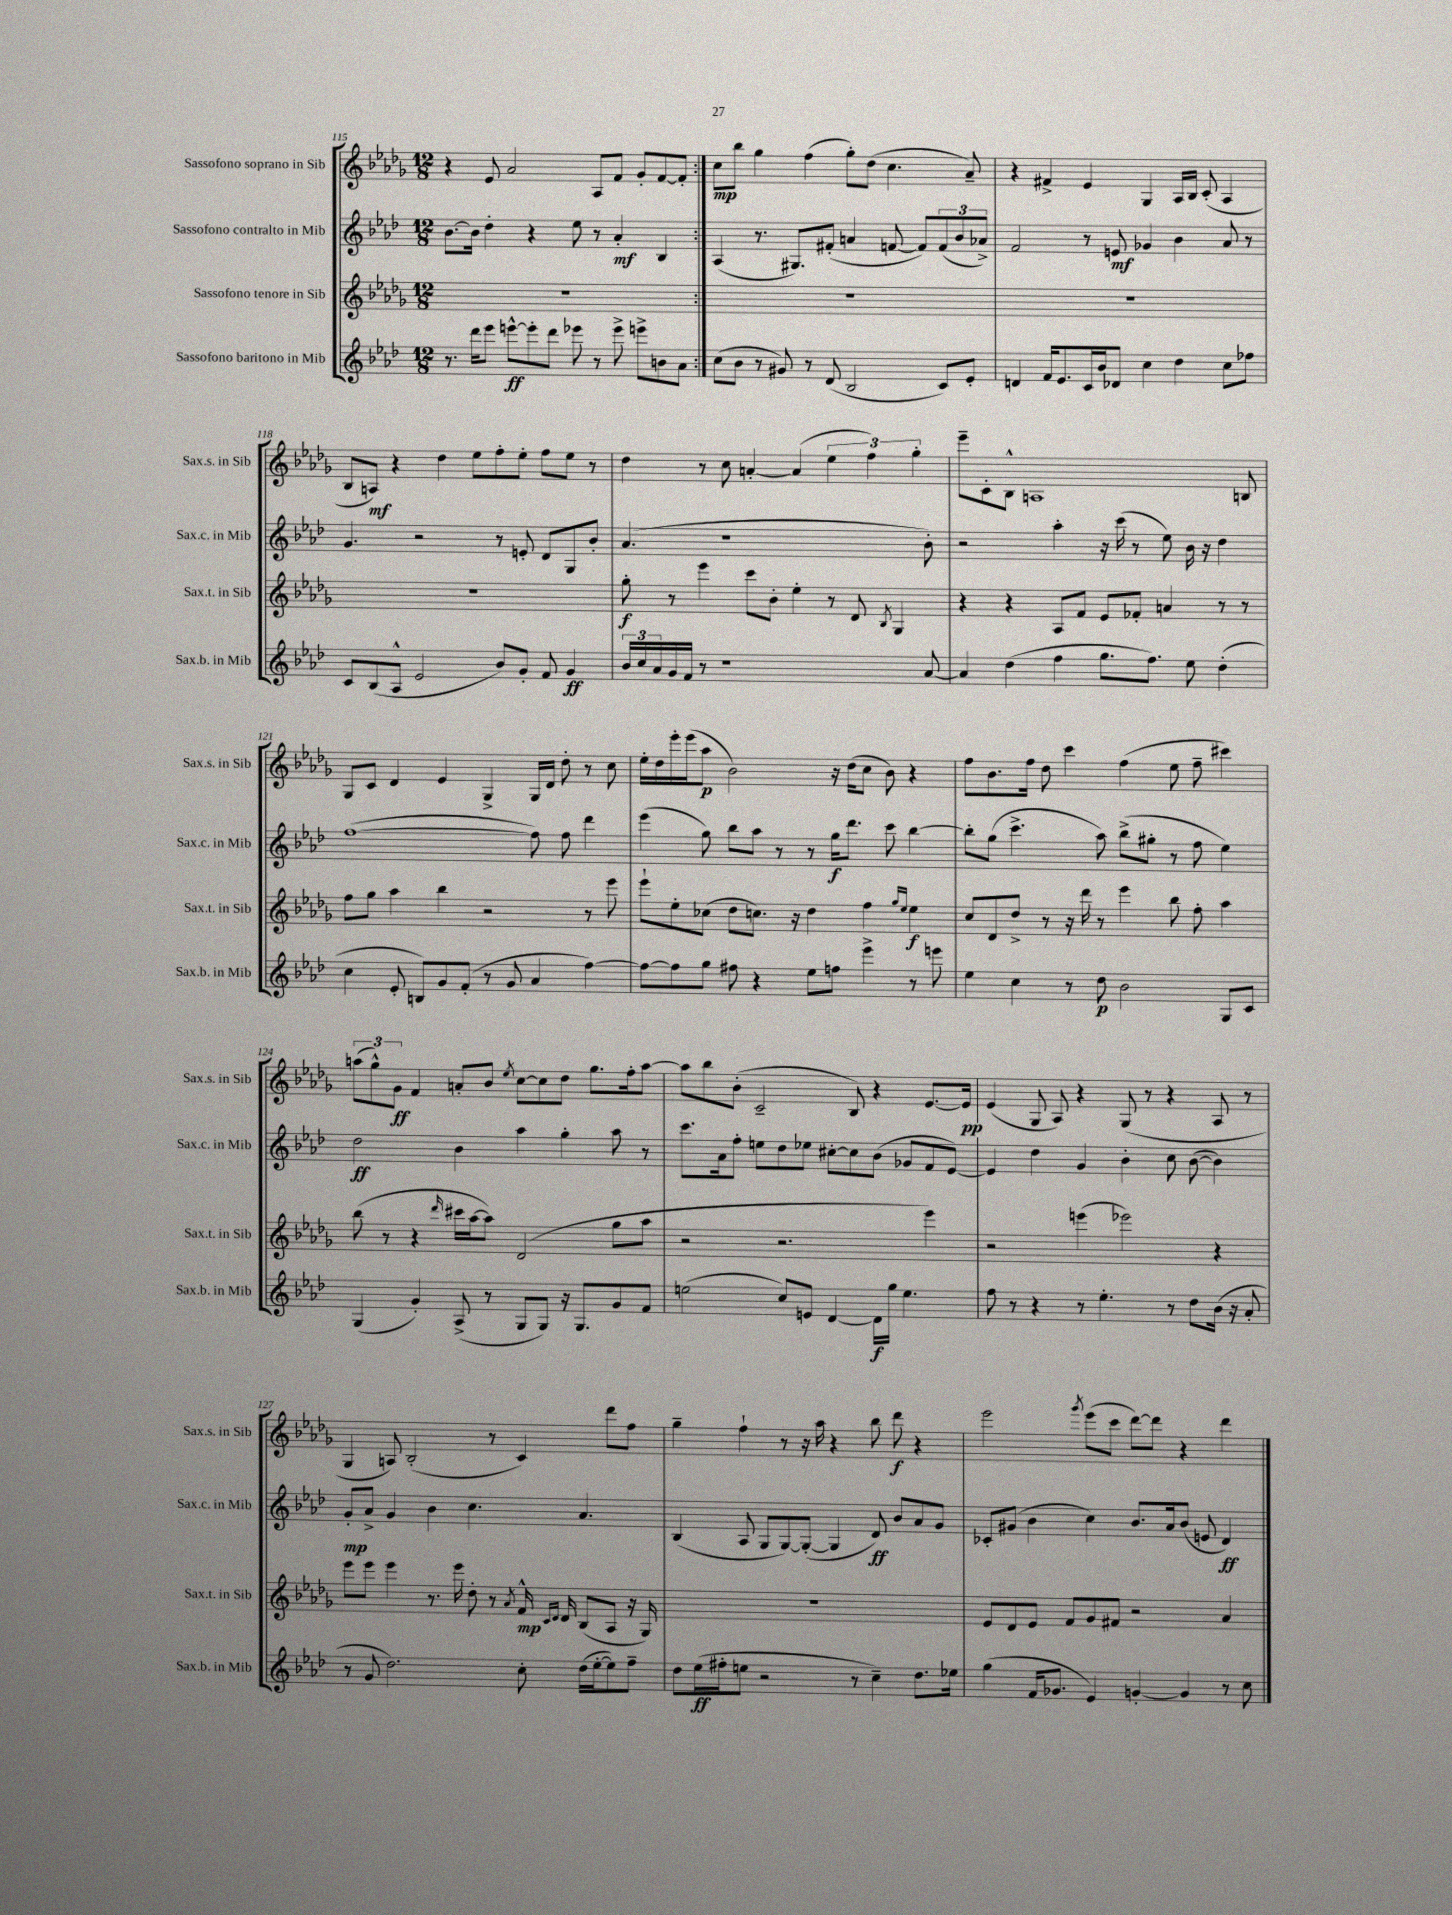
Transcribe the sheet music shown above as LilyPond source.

<<
\new StaffGroup <<
\new Staff = "s0" \with { instrumentName = "Sassofono soprano in Sib" shortInstrumentName = "Sax.s. in Sib" } {
    \clef treble \key des \major \numericTimeSignature \time 12/8
    \repeat volta 2 { r4 ees'8 aes'2 aes8 f'8 ges'8-. f'8~ f'8-. | }
    c''8\mp bes''8 ges''4 f''4( ges''8-.) des''8( c''4. aes'8--) |
    r4 fis'4-> ees'4 ges4 aes16 bes16 c'8-.( aes4 |
    bes8 a8\mf) r4 des''4 ees''8 f''8-. ees''8-. f''8 ees''8 r8 |
    des''4 r8 c''8 a'4~-. a'4( \tuplet 3/2 { ees''4 f''4) ges''4-. } |
    ees'''8-- c'8-. bes8-^ a1 b8 |
    ges8 c'8 des'4 ees'4 ges4-> ges16 des'16 des''8-. r8 c''8 |
    ees''16-. des''16 ees'''16-. ees'''16( aes''8\p bes'2) r16 des''16( c''8 bes'8) r4 |
    f''8 bes'8. f''16 des''8 c'''4 f''4( ees''8 f''8-- cis'''4) |
    \tuplet 3/2 { a''8( ges''8-^) ges'8\ff } f'4 a'8-. bes'8 \acciaccatura { ees''8 } c''8~ c''8 des''8 ges''8. f''16-. a''8~ |
    a''8 bes''8 bes'8-.( c'2-- bes8) r4 ees'8.~ ees'16\pp |
    ees'4( ges8 aes8) r4 ges8( r8 r4 aes8 r8 |
    ges4 a8) bes2-.( r8 c'4) des'''8 f''8 |
    ges''4-- f''4-! r8 r16 aes''16 r4 bes''8 des'''8\f r4 |
    ees'''2 \acciaccatura { ges'''8 } ees'''8( c'''8 des'''8~) des'''8 r4 des'''4 \bar "|." |
}
\new Staff = "s1" \with { instrumentName = "Sassofono contralto in Mib" shortInstrumentName = "Sax.c. in Mib" } {
    \clef treble \key aes \major \numericTimeSignature \time 12/8
    \repeat volta 2 { bes'8.~ bes'16 des''4-. r4 ees''8 r8 aes'4-.\mf bes4 | }
    aes4( r8. gis8.) fis'8-.( a'4 f'8~ f'8) \tuplet 3/2 { f'8( bes'8 aes'8->) } |
    f'2 r8 e'8\mf ges'4 bes'4 aes'8 r8 |
    g'4. r2 r8 e'8-. des'8 g8 bes'8-. |
    aes'4.( r1 bes'8-.) |
    r2 aes''4-. r16 c'''16( r8 ees''8) bes'16 r16 des''4 |
    f''1~( f''8) f''8 des'''4 |
    ees'''4( g''8) bes''8 aes''8 r8 r8 g''16\f des'''8. c'''8 bes''4~ |
    bes''8-. g''8( c'''4.-> aes''8) bes''8->( gis''8-. r8 f''8 ees''4) |
    des''2\ff bes'4 aes''4 g''4-. aes''8 r8 |
    c'''8. aes'16 f''8-. e''8 des''8 ees''8 cis''8~-. cis''8 bes'8( ges'8 f'8 ees'8~) |
    ees'4 des''4 g'4 bes'4-. c''8 bes'8~( bes'4) |
    g'8-.\mp aes'8-> g'4 bes'4 c''4. aes'4. |
    bes4( aes8 g8 g8~) g8~-.( g4 des'8\ff) bes'8 aes'8 g'8 |
    ces'8-. gis'8( bes'4 c''4) bes'8. aes'16 bes'8( e'8 des'4\ff) \bar "|." |
}
\new Staff = "s2" \with { instrumentName = "Sassofono tenore in Sib" shortInstrumentName = "Sax.t. in Sib" } {
    \clef treble \key des \major \numericTimeSignature \time 12/8
    \repeat volta 2 { R1. | }
    R1. |
    R1. |
    R1. |
    ges''8-.\f r8 ees'''4 c'''8 bes'8-. ees''4-. r8 des'8 \acciaccatura { bes8 } ges4 |
    r4 r4 aes8 f'8 ees'8 fes'8-. a'4 r8 r8 |
    f''8 ges''8 aes''4 bes''4 r2 r8 ees'''8 |
    ees'''8-! ees''8-. ces''8( des''8 c''8.) r16 des''4 f''4 \grace { ges''16 ees''16 } ees''4\f |
    c''8 des'8 des''8-> r8 r16 des'''16 r8 ees'''4 bes''8 f''8-. aes''4 |
    bes''8( r8 r4 \grace { des'''16 } cis'''16 aes''16~ aes''8) des'2( ges''8 aes''8 |
    r2 r2. ees'''4) |
    r2 e'''4( ees'''2) r4 |
    ees'''8 ees'''8 ees'''4 r8. ees'''16 des''8-. r8 \acciaccatura { aes'8 } f'16-^\mp \grace { c'16 des'16 } des'16 bes8( aes8 r16 ges16) |
    R1. |
    ees'8 des'8 ees'8 f'8 ges'8 fis'8 r2 aes'4 \bar "|." |
}
\new Staff = "s3" \with { instrumentName = "Sassofono baritono in Mib" shortInstrumentName = "Sax.b. in Mib" } {
    \clef treble \key aes \major \numericTimeSignature \time 12/8
    \repeat volta 2 { r8. des'''16 ees'''8 e'''8~-^\ff e'''8-. des'''8 ees'''8 r8 ees'''8-> e'''8-> b'8 aes'8 | }
    c''8( bes'8 r8 gis'8) r8 des'8( bes2 c'8) ees'8-. |
    d'4 f'16 ees'8. c'16 bes'16 des'8 c''4 des''4 c''8 fes''8 |
    c'8 bes8( aes8-^ ees'2 bes'8) g'8-. f'8 g'4\ff |
    \tuplet 3/2 { bes'16 c''16 aes'16 } g'16 f'16 r8 r1 aes'8~ |
    aes'4 des''4( f''4 g''8. f''8.) ees''8 des''4-.( |
    c''4 ees'8-. b8) g'8 f'8-.( r8 g'8 aes'4 f''4~) |
    f''8~ f''8 g''8 fis''8 r4 ees''8 f''8 ees'''4-> r8 e'''8 |
    ees''4 c''4 r8 des''8\p bes'2 g8 c'8 |
    g4( g'4-.) aes8->( r8 g8 g8) r16 g8. g'8 f'8 |
    e''2( c''8) e'8 des'4~ des'16\f g''16 e''4. |
    f''8 r8 r4 r8 ees''4.-. r8 des''8 bes'16( r16 aes'8-. |
    r8 g'8 des''2.) c''8-. des''16( ees''16~-. ees''8) f''8-- |
    des''8 ees''16\ff( fis''16-. e''8 r2 r8 c''4--) des''8. ees''16 |
    g''4( f'16 ges'8. ees'4) g'4~-. g'4 r8 c''8 \bar "|." |
}
>>
>>
\layout { \context { \Score currentBarNumber = #115 } }
